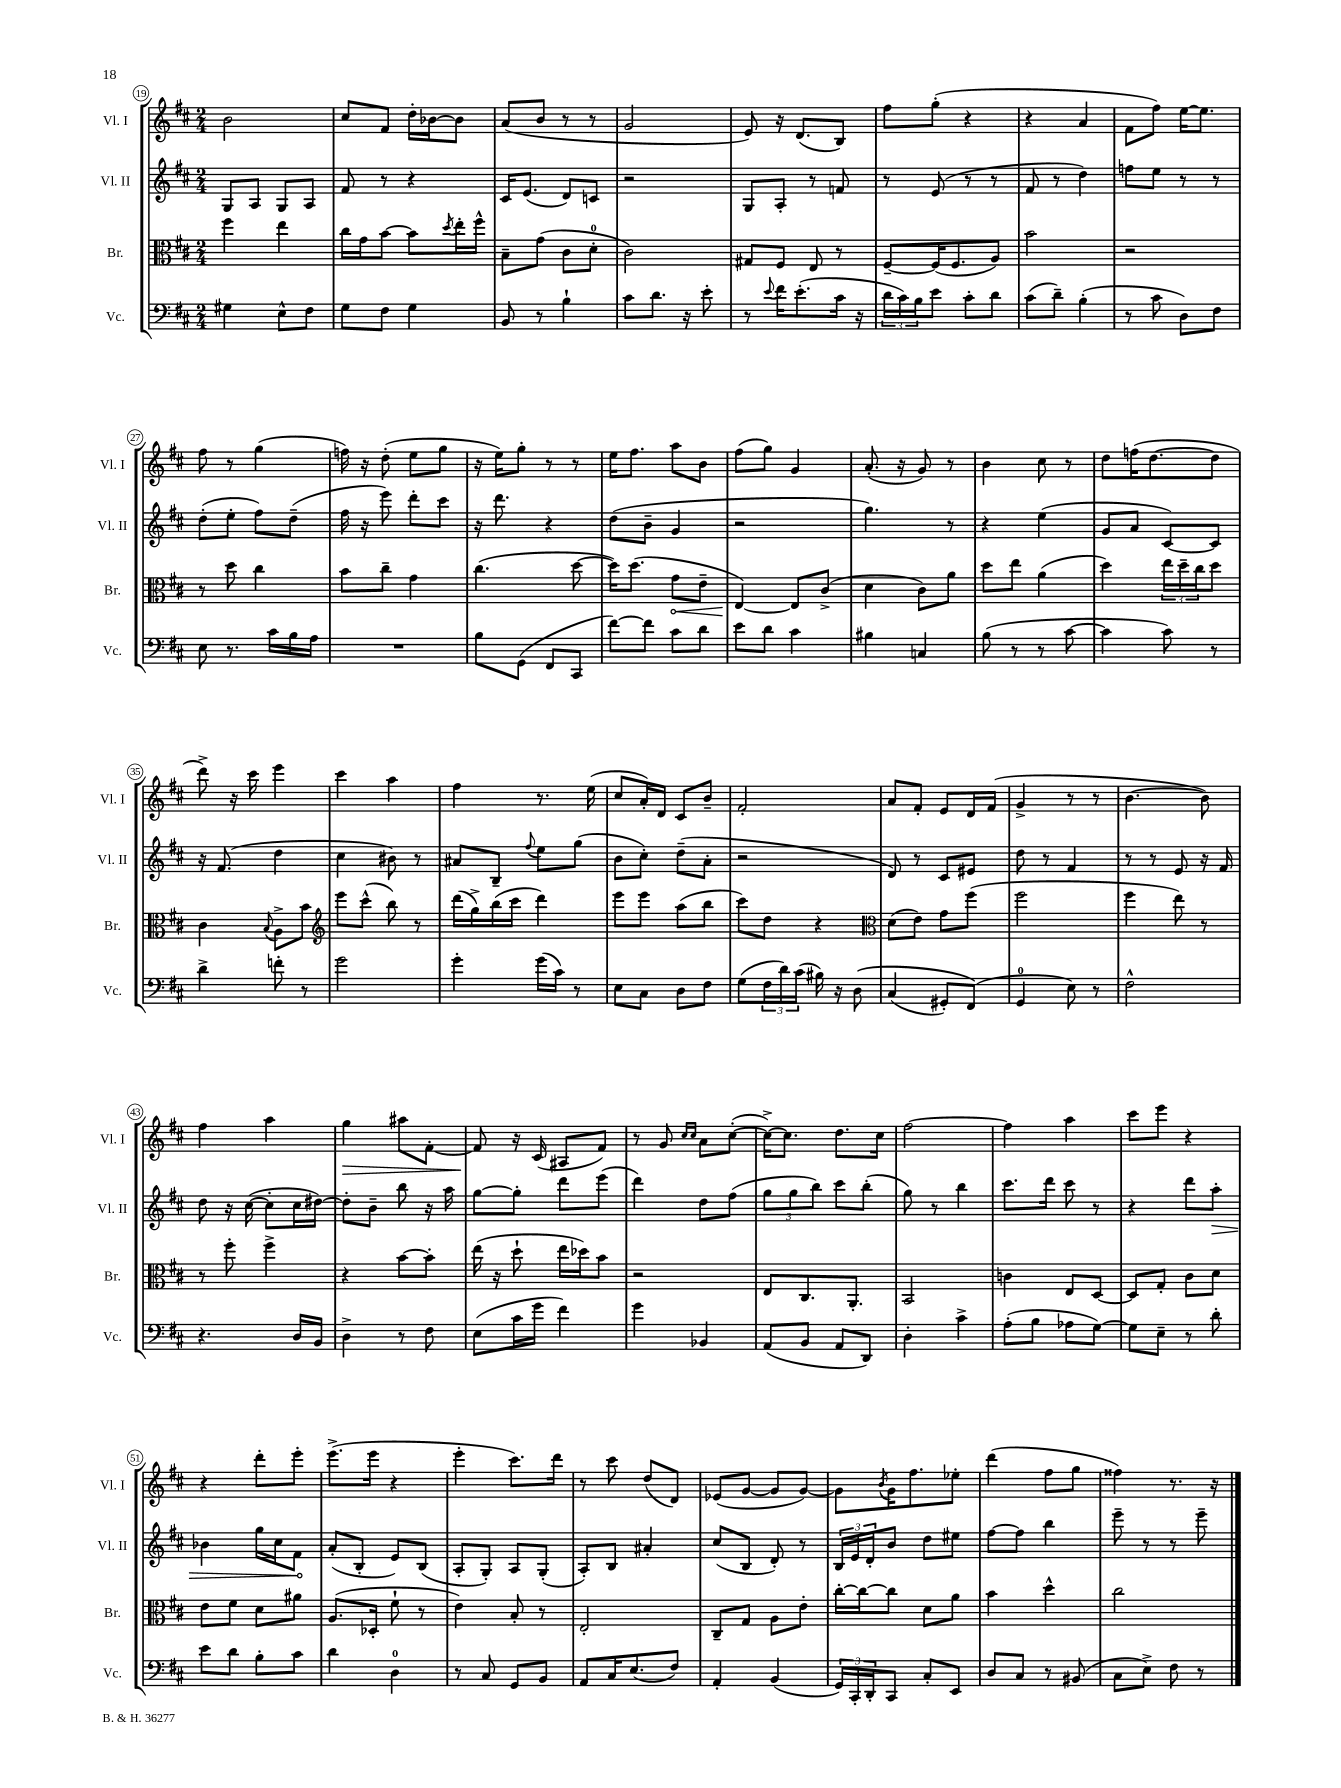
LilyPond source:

<<
\new StaffGroup <<
\new Staff = "s0" \with { instrumentName = "Vl. I" shortInstrumentName = "Vl. I" } {
    \clef treble \key d \major \numericTimeSignature \time 2/4
    b'2 |
    cis''8 fis'8 d''16-. bes'16~ bes'8 |
    a'8( b'8 r8 r8 |
    g'2 |
    e'8) r16 d'8.( b8) |
    fis''8 g''8-.( r4 |
    r4 a'4 |
    fis'8 fis''8) e''16~ e''8. |
    fis''8 r8 g''4( |
    f''16) r16 d''8-.( e''8 g''8 |
    r16 e''16) g''8-. r8 r8 |
    e''16 fis''8. a''8 b'8 |
    fis''8( g''8) g'4 |
    a'8.-.( r16 g'8) r8 |
    b'4 cis''8 r8 |
    d''8 f''16( d''8.~ d''8 |
    d'''8->) r16 cis'''16 e'''4 |
    cis'''4 a''4 |
    fis''4 r8. e''16( |
    cis''8 a'16-.) d'16 cis'8 b'8-- |
    fis'2-. |
    a'8 fis'8-. e'8 d'16 fis'16( |
    g'4-> r8 r8 |
    b'4.~ b'8) |
    fis''4 a''4 |
    g''4\> ais''8 fis'8~-. |
    fis'8\! r16 cis'16( ais8 fis'8) |
    r8 g'8 \grace { cis''16 cis''16 } a'8 cis''8~-.( |
    cis''16~->) cis''8. d''8. cis''16 |
    fis''2~ |
    fis''4 a''4 |
    cis'''8 e'''8 r4 |
    r4 d'''8-. e'''8-. |
    e'''8.->( e'''16 r4 |
    e'''4-. cis'''8.) d'''16 |
    r8 cis'''8 d''8( d'8) |
    ees'8( g'8~ g'8 g'8~) |
    g'8 \acciaccatura { b'8 } g'16 fis''8. ees''8-. |
    d'''4( fis''8 g''8 |
    fisis''4) r8. r16 \bar "|." |
}
\new Staff = "s1" \with { instrumentName = "Vl. II" shortInstrumentName = "Vl. II" } {
    \clef treble \key d \major \numericTimeSignature \time 2/4
    g8 a8 g8 a8 |
    fis'8 r8 r4 |
    cis'16 e'8.( d'8) c'8 |
    r2 |
    g8 a8-. r8 f'8 |
    r8 e'8( r8 r8 |
    fis'8 r8 d''4) |
    f''8 e''8 r8 r8 |
    d''8-.( e''8-. fis''8) d''8--( |
    fis''16 r16 e'''8) d'''8-. cis'''8 |
    r16 d'''8. r4 |
    d''8( b'8-- g'4 |
    r2 |
    g''4.) r8 |
    r4 e''4( |
    g'8 a'8 cis'8~) cis'8 |
    r16 fis'8.( d''4 |
    cis''4 bis'8) r8 |
    ais'8 b8-- \appoggiatura { fis''8 } e''8 g''8( |
    b'8 cis''8-.) d''8--( a'8-. |
    r2 |
    d'8) r8 cis'8 eis'8 |
    d''8 r8 fis'4 |
    r8 r8 e'8 r16 fis'16 |
    d''8 r16 cis''16~( cis''8-. cis''16 dis''16~) |
    dis''8-. b'8-- b''8 r16 a''16 |
    g''8~ g''8-. d'''8 e'''8( |
    d'''4) d''8 fis''8( |
    \tuplet 3/2 { g''8 g''8 b''8) } cis'''8 b''8-.( |
    g''8) r8 b''4 |
    cis'''8. d'''16 cis'''8 r8 |
    r4 d'''8 \once \override Hairpin.circled-tip = ##t a''8-.\> |
    bes'4 g''16 cis''16 fis'8\! |
    a'8-.( b8-. e'8) b8( |
    a8-. g8-.) a8 g8-.( |
    a8-.) b8 ais'4-. |
    cis''8( b8 d'8-.) r8 |
    \tuplet 3/2 { b16 e'16 d'16-. } b'8 d''8 eis''8 |
    fis''8~ fis''8 b''4 |
    e'''8-- r8 r8 e'''8-- \bar "|." |
}
\new Staff = "s2" \with { instrumentName = "Br." shortInstrumentName = "Br." } {
    \clef alto \key d \major \numericTimeSignature \time 2/4
    fis''4 e''4 |
    cis''16 g'16 b'8~ b'8 \acciaccatura { d''8 } e''16-. fis''16-^ |
    b8-- g'8( cis'8 d'8-0-. |
    cis'2) |
    gis8 fis8 e8 r8 |
    fis8~-- fis16( fis8. a8) |
    b'2 |
    r2 |
    r8 d''8 cis''4 |
    b'8 cis''8-- g'4 |
    cis''4.( d''8~ |
    d''16) d''8.( \once \override Hairpin.circled-tip = ##t g'8\< e'8-- |
    e4~\!) e8 cis'8->( |
    d'4 cis'8) a'8 |
    d''8 e''8 a'4( |
    d''4) \tuplet 3/2 { e''16 d''16-- cis''16 } d''8 |
    cis'4 \appoggiatura { b8 } a8-> b'8 |
    \clef treble e'''8 cis'''8-^( b''8) r8 |
    d'''16( g''16->) b''16( cis'''16 d'''4) |
    e'''8 e'''8 a''8( b''8 |
    cis'''8) d''8 r4 |
    \clef alto d'8( e'8) g'8 fis''8( |
    fis''2 |
    fis''4 e''8) r8 |
    r8 fis''8-. fis''4-> |
    r4 b'8~ b'8-. |
    e''16( r16 d''8-! e''16 des''16) b'8 |
    r2 |
    e8 cis8. a,8.-. |
    b,2 |
    c'4 e8 d8~ |
    d8 g8-. cis'8 d'8 |
    e'8 fis'8 d'8 ais'8 |
    a8.( des16-. fis'8-! r8 |
    e'4) b8-. r8 |
    e2-. |
    cis8-- g8 a8 e'8-. |
    cis''16~-. cis''16~ cis''8 d'8 a'8 |
    b'4 d''4-^ |
    cis''2 \bar "|." |
}
\new Staff = "s3" \with { instrumentName = "Vc." shortInstrumentName = "Vc." } {
    \clef bass \key d \major \numericTimeSignature \time 2/4
    gis4 e8-^ fis8 |
    g8 fis8 g4 |
    b,8 r8 b4-! |
    cis'8 d'8. r16 e'8-. |
    r8 \appoggiatura { e'8 } fis'16 e'8.-.( cis'16 r16 |
    \tuplet 3/2 { d'16 cis'16) b16 } e'8 cis'8-. d'8 |
    cis'8( d'8--) b4-.( |
    r8 cis'8 d8) fis8 |
    e8 r8. cis'16 b16 a16 |
    R2 |
    b8 g,8( fis,8 cis,8 |
    fis'8~) fis'8 cis'8 d'8 |
    e'8 d'8 cis'4 |
    bis4 c4 |
    b8( r8 r8 cis'8~ |
    cis'4 cis'8) r8 |
    d'4-> f'8-. r8 |
    g'2 |
    g'4-. g'16( cis'16) r8 |
    e8 cis8 d8 fis8 |
    g8( \tuplet 3/2 { fis16 d'16) cis'16( } bis16) r16 d8\( |
    cis4( gis,8-.) fis,8(\) |
    g,4-0 e8) r8 |
    fis2-^ |
    r4. d16 b,16 |
    d4-> r8 fis8 |
    e8( cis'16 g'16 fis'4) |
    g'4 bes,4 |
    a,8( b,8 a,8 d,8) |
    d4-. cis'4-> |
    a8-.( b8 aes8 g8~) |
    g8 e8-- r8 d'8-. |
    e'8 d'8 b8-. cis'8 |
    d'4 d4-0 |
    r8 cis8 g,8 b,8 |
    a,8 cis16 e8.( fis8) |
    a,4-. b,4( |
    \tuplet 3/2 { g,16) cis,16-. d,16-. } cis,8 cis8-. e,8 |
    d8 cis8 r8 bis,8( |
    cis8 e8->) fis8 r8 \bar "|." |
}
>>
>>
\layout { \context { \Score currentBarNumber = #19 \override BarNumber.stencil = #(make-stencil-circler 0.1 0.3 ly:text-interface::print) } }
